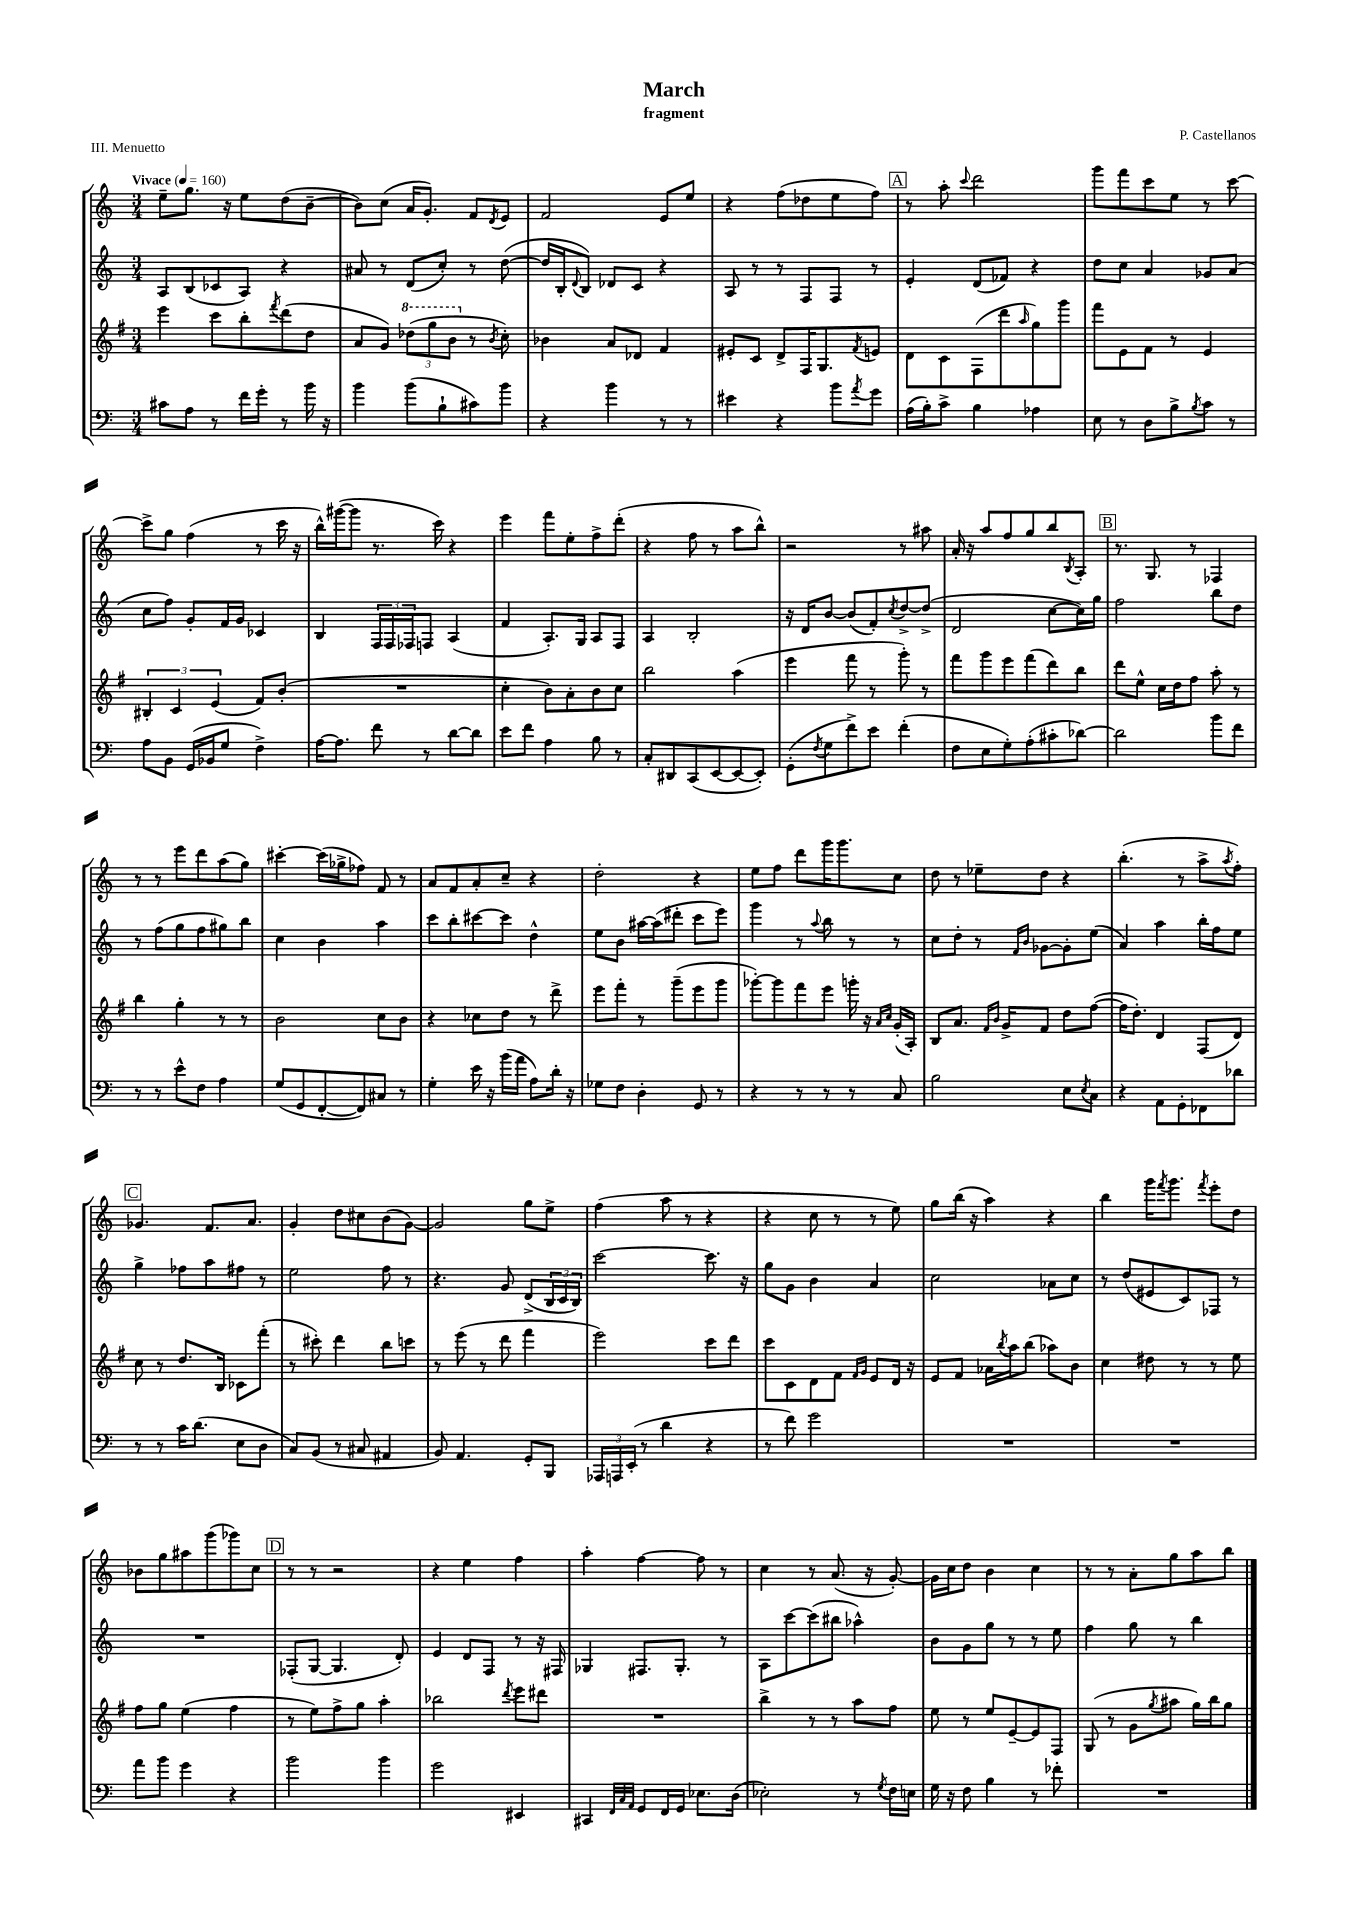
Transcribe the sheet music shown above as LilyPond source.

\header { title = "March" composer = "P. Castellanos" subtitle = "fragment" piece = "III. Menuetto" }
<<
\new StaffGroup <<
\new Staff = "s0" {
    \clef treble \key c \major \numericTimeSignature \time 3/4 \tempo "Vivace" 4 = 160
    e''8-- g''8. r16 e''8 d''8( b'8~-- |
    b'8) c''8( a'16 g'8.-.) f'8 \acciaccatura { d'8 } e'8 |
    f'2 e'8 e''8 |
    r4 f''8( des''8 e''8 f''8) |
    \mark \markup { \box "A" } r8 a''8-. \appoggiatura { c'''8 } d'''2 |
    g'''8 f'''8 c'''8 e''8 r8 c'''8~ |
    c'''8-> g''8 f''4( r8 c'''16 r16 |
    b''16-^) gis'''16~( gis'''8 r8. c'''16) r4 |
    e'''4 f'''8 e''8-. f''8-> d'''8-.( |
    r4 f''8 r8 a''8 b''8-^) |
    r2 r8 ais''8 |
    a'16-. r16 a''8 f''8 g''8 b''8 \acciaccatura { b8 } a8-. |
    \mark \markup { \box "B" } r8. g8. r8 fes4 |
    r8 r8 e'''8 d'''8 a''8( g''8) |
    cis'''4~-. cis'''16( ges''16-> fes''8) f'8 r8 |
    a'8 f'8 a'8-. c''8-- r4 |
    d''2-. r4 |
    e''8 f''8 d'''8 g'''16 g'''8. c''8 |
    d''8 r8 ees''8-- d''8 r4 |
    b''4.-.( r8 a''8-> \acciaccatura { a''8 } f''8-.) |
    \mark \markup { \box "C" } ges'4. f'8. a'8. |
    g'4-. d''8 cis''8 b'8( g'8~) |
    g'2 g''8 e''8-> |
    f''4( a''8 r8 r4 |
    r4 c''8 r8 r8 e''8) |
    g''8 b''16( r16 a''4) r4 |
    b''4 g'''16 \acciaccatura { f'''8 } g'''8. \acciaccatura { f'''8 } e'''8-. d''8 |
    bes'8 g''8 ais''8 g'''8( ges'''8) c''8 |
    \mark \markup { \box "D" } r8 r8 r2 |
    r4 e''4 f''4 |
    a''4-. f''4~ f''8 r8 |
    c''4 r8 a'8.( r16 g'8~-.) |
    g'16 c''16 d''8 b'4 c''4 |
    r8 r8 a'8-. g''8 a''8 b''8 \bar "|." |
}
\new Staff = "s1" {
    \clef treble \key c \major \numericTimeSignature \time 3/4
    a8 b8( ces'8 a8) r4 |
    ais'8 r8 d'8( c''8-.) r8 d''8~( |
    d''16 b16-. \appoggiatura { d'8 } b8) des'8 c'8 r4 |
    a8 r8 r8 f8 f8 r8 |
    \mark \markup { \box "A" } e'4-. d'8( fes'8) r4 |
    d''8 c''8 a'4 ges'8 a'8( |
    c''8 f''8) g'8-. f'16 g'16 ces'4 |
    b4 \tuplet 3/2 { f16 f16 fes16 } f8 a4( |
    f'4 a8.-.) g16 a8 f8 |
    a4 b2-. |
    r16 d'16 b'8~ b'8( f'8-.) \acciaccatura { c''8 } d''8~-> d''8->( |
    d'2 c''8~ c''16) g''16 |
    \mark \markup { \box "B" } f''2 b''8 d''8 |
    r8 f''8( g''8 f''8 gis''8) b''8 |
    c''4 b'4 a''4 |
    c'''8 b''8-. cis'''8~ cis'''8 d''4-^ |
    e''8 b'8 ais''16~ ais''16( dis'''8-. c'''8 e'''8) |
    g'''4 r8 \appoggiatura { a''8 } b''8 r8 r8 |
    c''8 d''8-. r8 \grace { f'16 b'16 } ges'8~ ges'8-. e''8( |
    a'4) a''4 b''16-. f''16 e''8 |
    \mark \markup { \box "C" } g''4-> fes''8 a''8 fis''8 r8 |
    e''2 f''8 r8 |
    r4. g'8 d'8->( \tuplet 3/2 { b16 c'16 b16) } |
    c'''2~ c'''8. r16 |
    g''8 g'8 b'4 a'4 |
    c''2 aes'8 c''8 |
    r8 d''8( eis'8 c'8) fes8 r8 |
    R2. |
    \mark \markup { \box "D" } fes8-.( g8~ g4. d'8-.) |
    e'4 d'8 f8 r8 r16 fis16 |
    ges4 fis8. ges8.-. r8 |
    a8 c'''8~ c'''8( bis''8 aes''4-^) |
    b'8 g'8 g''8 r8 r8 e''8 |
    f''4 g''8 r8 b''4 \bar "|." |
}
\new Staff = "s2" {
    \clef treble \key g \major \numericTimeSignature \time 3/4
    e'''4 c'''8 b''8-. \acciaccatura { fis'''8 } d'''8( d''8 |
    a'8 g'8) \tuplet 3/2 { \ottava #1 des'''8( g'''8 b''8 \ottava #0 } r8 \acciaccatura { b'8 } c''8-.) |
    bes'4 a'8 des'8 fis'4 |
    eis'8-. c'8 d'8-> fis16 g8. \acciaccatura { fis'8 } e'8 |
    \mark \markup { \box "A" } d'8 c'8 fis8( d'''8 \grace { a''16 } g''8) g'''8 |
    fis'''8 e'8 fis'8 r8 e'4 |
    \tuplet 3/2 { bis4-. c'4 e'4( } fis'8) b'8-.( |
    R2. |
    c''4-. b'8) a'8-. b'8 c''8 |
    b''2 a''4( |
    e'''4 fis'''8 r8 g'''8-.) r8 |
    fis'''8 g'''8 e'''8 fis'''8( d'''8) b''8 |
    \mark \markup { \box "B" } d'''8 e''8-^ c''16 d''16 fis''8 a''8-. r8 |
    b''4 g''4-. r8 r8 |
    b'2 c''8 b'8 |
    r4 ces''8 d''8 r8 d'''8-> |
    e'''8 fis'''8-. r8 g'''8--( e'''8 g'''8 |
    ges'''8~-.) ges'''8 fis'''8 e'''8 g'''16-. r16 \grace { a'16 c''16 } g'16-.( a16-.) |
    b8 a'8. \grace { fis'16 b'16 } g'16-> fis'8 d''8 fis''8~( |
    fis''16 d''8.-.) d'4 fis8( d'8) |
    \mark \markup { \box "C" } c''8 r8 d''8. b16 ces'8 fis'''8-.( |
    r8 cis'''8-.) d'''4 b''8 c'''8 |
    r8 e'''8( r8 d'''8 fis'''4 |
    e'''2) c'''8 d'''8 |
    c'''8 c'8 d'8 fis'8 \grace { fis'16 g'16 } e'8 d'16 r16 |
    e'8 fis'8 aes'16 \acciaccatura { b''8 } a''16 b''8( aes''8) b'8 |
    c''4 dis''8 r8 r8 e''8 |
    fis''8 g''8 e''4( fis''4 |
    \mark \markup { \box "D" } r8 e''8) fis''8-> g''8 a''4-. |
    bes''2 \acciaccatura { d'''8 } e'''8 dis'''8 |
    R2. |
    b''4-> r8 r8 a''8 fis''8 |
    e''8 r8 e''8 e'8~-- e'8 fis8 |
    g8( r8 g'8 \acciaccatura { g''8 } ais''8 g''16) b''16 g''8 \bar "|." |
}
\new Staff = "s3" {
    \clef bass \key c \major \numericTimeSignature \time 3/4
    cis'8 a8 r8 f'16 g'16-. r8 b'16 r16 |
    b'4 b'8( b8-! cis'8) b'8 |
    r4 b'4 r8 r8 |
    eis'4 r4 b'8 \acciaccatura { a'8 } g'8 |
    \mark \markup { \box "A" } a16( b16-.) c'8-> b4 aes4 |
    e8 r8 d8 b8-> \acciaccatura { b8 } c'8 r8 |
    a8 b,8 g,16( bes,16 g8 f4->) |
    a16~ a8. f'8 r8 d'8~ d'8 |
    e'8 f'8 a4 b8 r8 |
    c8-. dis,8 c,8( e,8~ e,8~ e,8-.) |
    g,8-.( \acciaccatura { f8 } g8 f'8->) e'8 f'4-.( |
    f8 e8 g8-.) a8-.( cis'8-. des'8~) |
    \mark \markup { \box "B" } des'2 b'8 f'8 |
    r8 r8 e'8-^ f8 a4 |
    g8( g,8 f,8~-. f,8) cis8 r8 |
    g4-. e'16 r16 b'16( a'16 a8) d'16-. r16 |
    ges8 f8 d4-. g,8 r8 |
    r4 r8 r8 r8 c8 |
    b2 e8 \acciaccatura { e8 } c8 |
    r4 a,8 g,8-. fes,8 des'8 |
    \mark \markup { \box "C" } r8 r8 c'16 d'8.( e8 d8 |
    c8) b,8( r8 cis8 ais,4 |
    b,8) a,4. g,8-. b,,8 |
    \tuplet 3/2 { aes,,16 a,,16 e,16-.( } r8 d'4 r4 |
    r8 f'8) g'2 |
    R2. |
    R2. |
    a'8 b'8 g'4 r4 |
    \mark \markup { \box "D" } b'2 b'4 |
    g'2 eis,4 |
    cis,4 \grace { f,32 c32 a,32 } g,8 f,16 g,16 ees8. d16( |
    ees2-.) r8 \acciaccatura { g8 } f16 e16 |
    g16 r16 f8 b4 r8 fes'8-. |
    R2. \bar "|." |
}
>>
>>
\layout { \context { \Score \remove "Bar_number_engraver" } }
